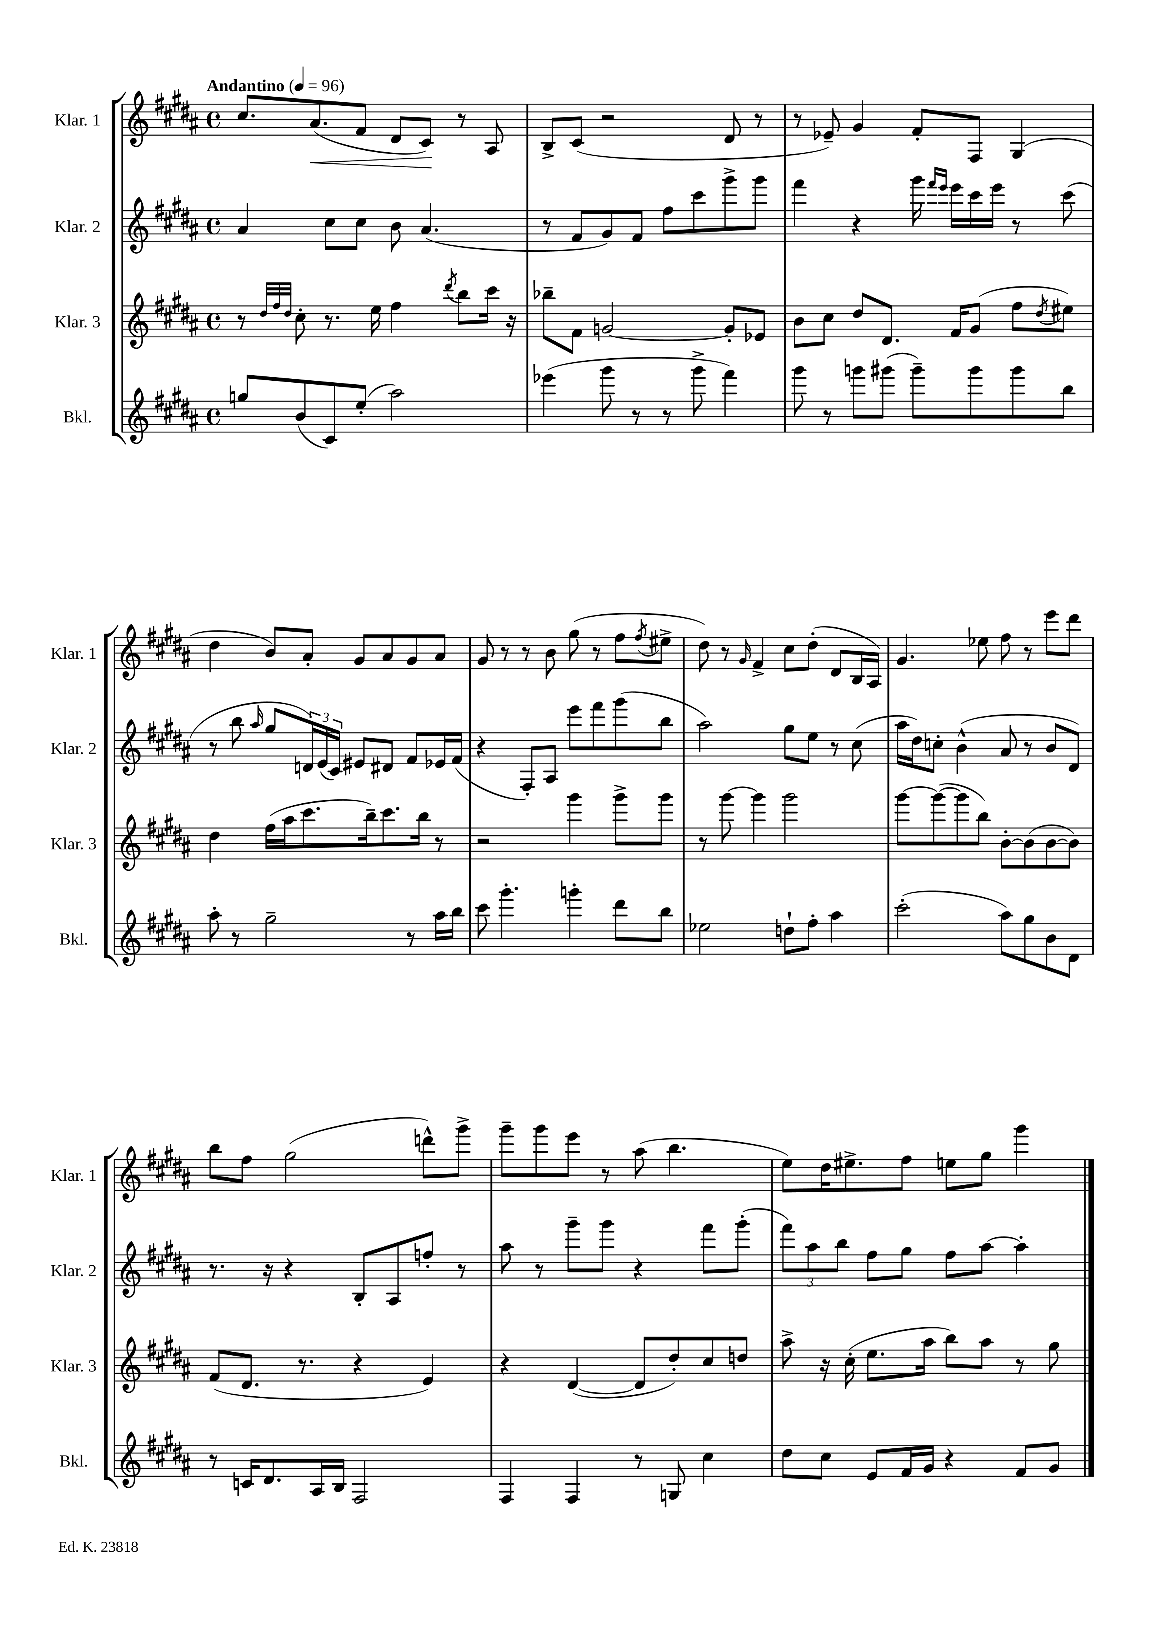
<<
\new StaffGroup <<
\new Staff = "s0" \with { instrumentName = "Klar. 1" shortInstrumentName = "Klar. 1" } {
    \clef treble \key b \major \defaultTimeSignature \time 4/4 \tempo "Andantino" 4 = 96
    cis''8. ais'8.\<( fis'8 dis'8 cis'8\!) r8 ais8 |
    b8-> cis'8( r2 dis'8 r8 |
    r8 ees'8--) gis'4 fis'8-. fis8 gis4( |
    dis''4 b'8) ais'8-. gis'8 ais'8 gis'8 ais'8 |
    gis'8 r8 r8 b'8 gis''8( r8 fis''8 \acciaccatura { fis''8 } eis''8-> |
    dis''8) r8 \grace { gis'16 } fis'4-> cis''8 dis''8-.( dis'8 b16 ais16) |
    gis'4. ees''8 fis''8 r8 e'''8 dis'''8 |
    b''8 fis''8 gis''2( d'''8-^) gis'''8-> |
    gis'''8-- gis'''8 e'''8 r8 ais''8( b''4. |
    e''8) dis''16 eis''8.-> fis''8 e''8 gis''8 gis'''4 \bar "|." |
}
\new Staff = "s1" \with { instrumentName = "Klar. 2" shortInstrumentName = "Klar. 2" } {
    \clef treble \key b \major \defaultTimeSignature \time 4/4
    ais'4 cis''8 cis''8 b'8 ais'4.( |
    r8 fis'8 gis'8) fis'8 fis''8 cis'''8 gis'''8-> gis'''8 |
    fis'''4 r4 gis'''16 \grace { fis'''16 e'''16 } e'''16 cis'''16 e'''16 r8 cis'''8( |
    r8 b''8 \grace { ais''16 } gis''8 \tuplet 3/2 { d'16) e'16( cis'16) } eis'8 dis'8 fis'8 ees'16 fis'16( |
    r4 fis8-.) ais8 e'''8 fis'''8 gis'''8( b''8 |
    ais''2) gis''8 e''8 r8 cis''8( |
    ais''16 dis''16) c''8-. b'4-^( ais'8 r8 b'8 dis'8) |
    r8. r16 r4 b8-. ais8 f''8-. r8 |
    ais''8 r8 gis'''8-- gis'''8 r4 fis'''8 gis'''8-.( |
    \tuplet 3/2 { fis'''8) ais''8 b''8 } fis''8 gis''8 fis''8 ais''8~ ais''4-. \bar "|." |
}
\new Staff = "s2" \with { instrumentName = "Klar. 3" shortInstrumentName = "Klar. 3" } {
    \clef treble \key b \major \defaultTimeSignature \time 4/4
    r8 \grace { dis''32 fis''32 dis''32 } cis''8-. r8. e''16 fis''4 \acciaccatura { dis'''8 } b''8 cis'''16 r16 |
    bes''8-- fis'8 g'2~ g'8-. ees'8 |
    b'8 cis''8 dis''8 dis'8. fis'16 gis'8( fis''8 \acciaccatura { dis''8 } eis''8) |
    dis''4 fis''16( ais''16 cis'''8. b''16--) cis'''8. b''16 r8 |
    r2 gis'''4 gis'''8-> gis'''8 |
    r8 gis'''8~ gis'''4 gis'''2 |
    gis'''8~ gis'''8~( gis'''8 b''8) b'8~-. b'8( b'8~ b'8) |
    fis'8( dis'8. r8. r4 e'4) |
    r4 dis'4~( dis'8 dis''8-.) cis''8 d''8 |
    ais''8-> r16 cis''16-.( e''8. ais''16 b''8) ais''8 r8 gis''8 \bar "|." |
}
\new Staff = "s3" \with { instrumentName = "Bkl." shortInstrumentName = "Bkl." } {
    \clef treble \key b \major \defaultTimeSignature \time 4/4
    g''8 b'8( cis'8) e''8-.( ais''2) |
    ees'''4( gis'''8 r8 r8 gis'''8-> fis'''4) |
    gis'''8 r8 g'''8 gis'''8( gis'''8--) gis'''8 gis'''8 b''8 |
    ais''8-. r8 gis''2-- r8 ais''16 b''16 |
    cis'''8 gis'''4.-. g'''4-. dis'''8 b''8 |
    ees''2 d''8-! fis''8-. ais''4 |
    cis'''2-.( ais''8) gis''8 b'8 dis'8 |
    r8 c'16 dis'8. ais16 b16 fis2 |
    fis4 fis4 r8 g8 cis''4 |
    dis''8 cis''8 e'8 fis'16 gis'16 r4 fis'8 gis'8 \bar "|." |
}
>>
>>
\layout { \context { \Score \remove "Bar_number_engraver" } }
